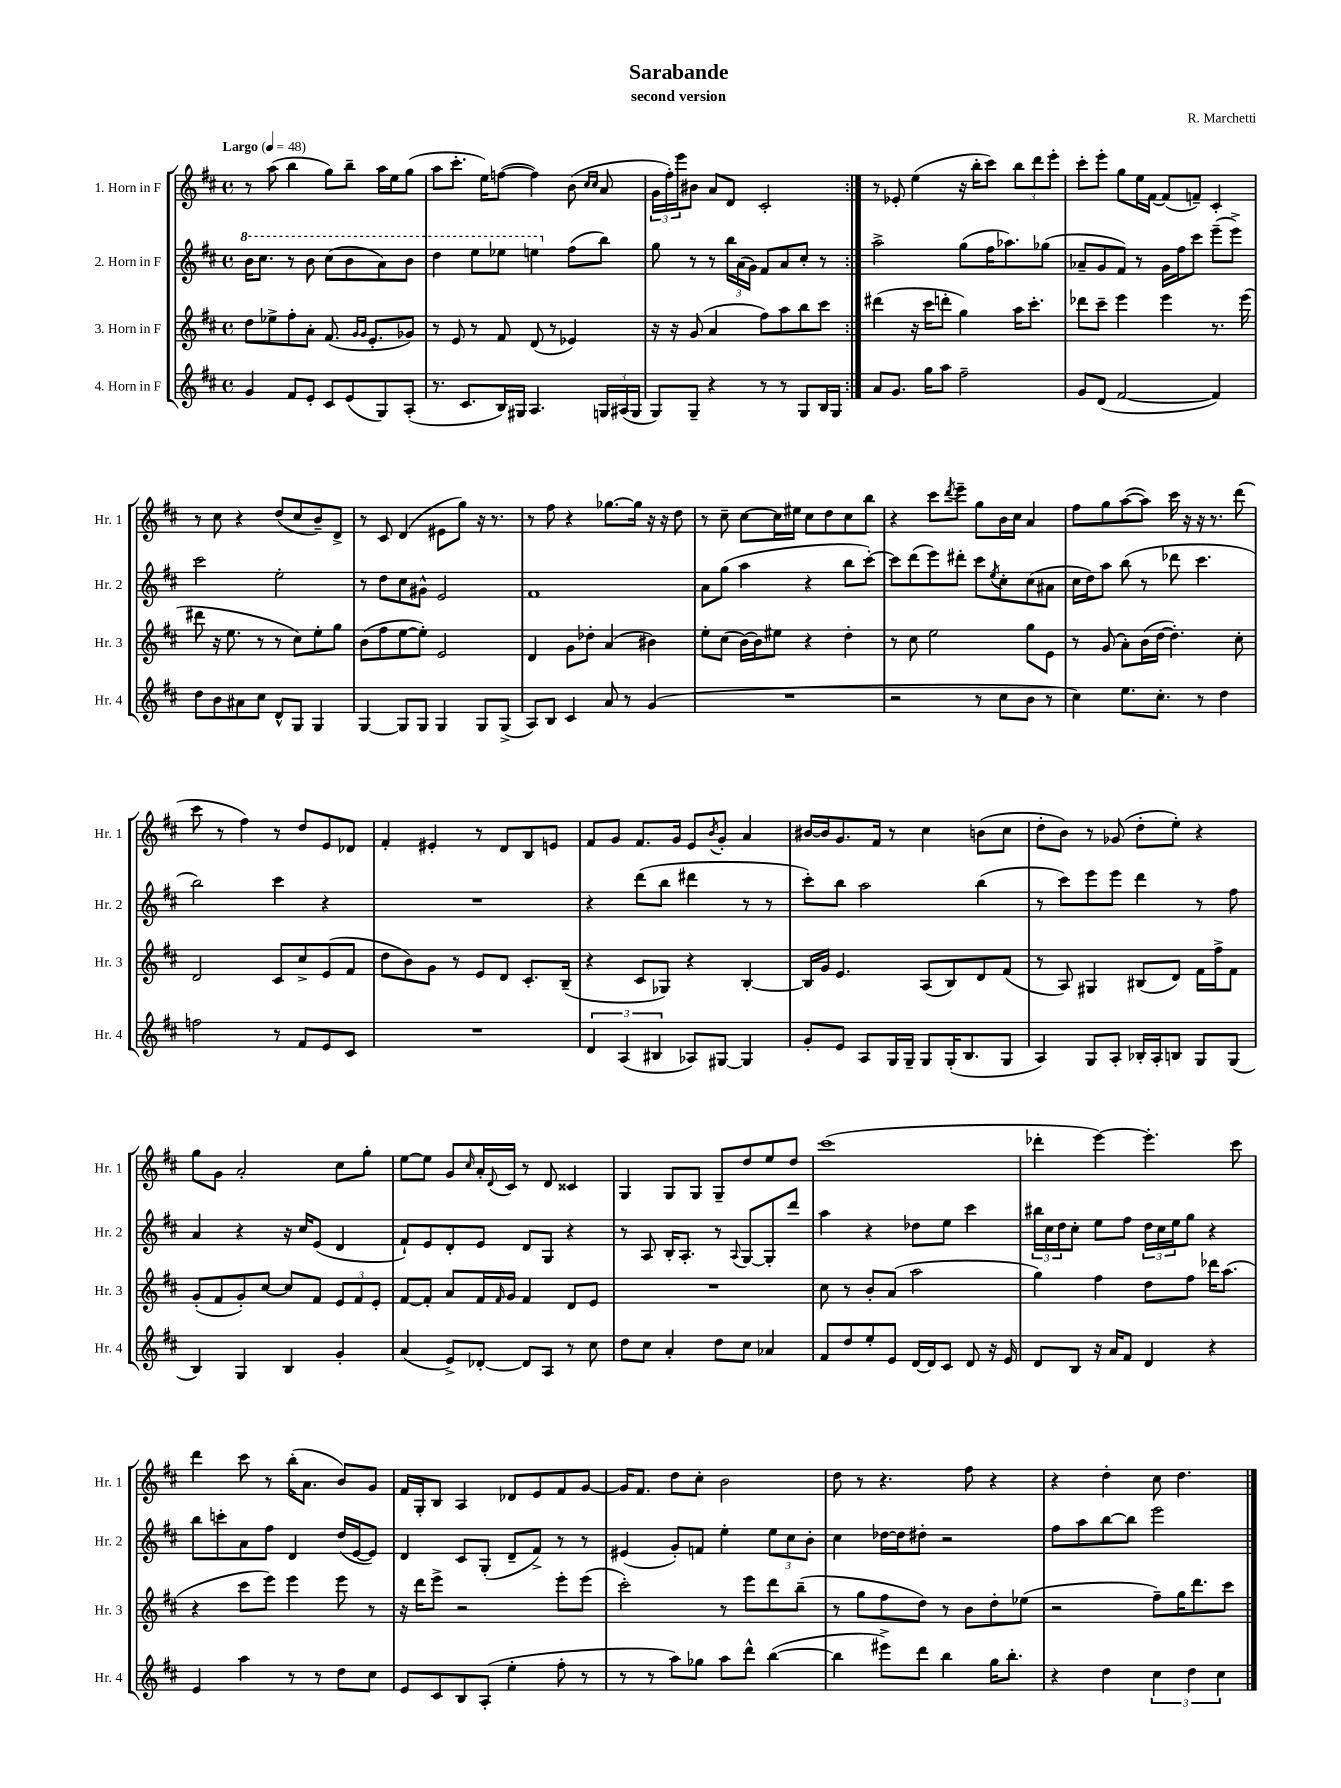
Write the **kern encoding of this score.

**kern	**kern	**kern	**kern
*part4	*part3	*part2	*part1
*staff4	*staff3	*staff2	*staff1
*I"4. Horn in F	*I"3. Horn in F	*I"2. Horn in F	*I"1. Horn in F
*I'Hr. 4	*I'Hr. 3	*I'Hr. 2	*I'Hr. 1
*clefG2	*clefG2	*clefG2	*clefG2
*k[f#c#]	*k[f#c#]	*k[f#c#]	*k[f#c#]
*M4/4	*M4/4	*M4/4	*M4/4
*met(c)	*met(c)	*met(c)	*met(c)
*MM48	*MM48	*MM48	*MM48
*	*	*8va	*
=1	=1	=1	=1
!	!	!	!LO:TX:a:B:t=Largo
4g/	8dd\L	16bb\KL	8r
.	.	8.ccc#\J	.
.	8ee-X^\	.	(8aa\
8f#/L	8ff#'\	8r	4bb\
8e'/J	8a'\J	8bb\	.
8c#/L	(8.f#/	(8ccc#\L	8gg\L)
(8e/	.	8bb\	8bb~\J
.	16qqg/LL	.	.
.	16qqg/JJ	.	.
.	8.e'/L	.	.
8G/)	.	8aa\)	16aa\LL
.	.	.	16ee\J
(8A'/J	8g-X/J)	8bb\J	(8gg\J
=2	=2	=2	=2
8.r	8r	4ddd\	8aa\L
.	8e/	.	8.ccc#'\J
8.c#/L	.	.	.
.	8r	8eee\L	.
.	.	.	16ee\KL)
16B/L)	8f#/	8eee-X\J	([8ffn\J
16G#X/JJ	.	.	.
4.A/	(8d/	4eeen\	4ff\])
.	8r	.	.
*	*	*X8va	*
.	4e-X/)	(8ff#\L	(8b\
.	.	.	16qqcc#/LL
.	.	.	16qqcc#/JJ
24Gn/LL	.	8bb\J)	8a/
(24A#X/	.	.	.
24G/JJ	.	.	.
=3	=3	=3	=3
8G/L)	16r	8gg\	24g\LL
.	.	.	24ff#'\)
.	16r	.	.
.	.	.	24eee\J
8G~/J	(8g/	8r	8b#X\J
4r	4a/	8r	8a/L
.	.	24bb\LL	8d/J
.	.	(24a\	.
.	.	24g\JJ)	.
8r	8ff#\L)	8f#/L	2c#'/
8r	8aa\	8a/	.
8G/L	8bb\	8cc#'/J	.
16B/L	8ccc#\J	8r	.
16G/JJ	.	.	.
=4:|!	=4:|!	=4:|!	=4:|!
8a/L	(4ddd#X\	2aa^\	8r
8.g/J	.	.	8e-X'/
.	16r	.	(4ee\
16gg\KL	16ccc#\KL	.	.
8aa\J	8dddn'\J	.	.
2ff#~\	4gg\)	(8gg\L	16r
.	.	.	16bb'\KL
.	.	16ff#\K	8ccc#\J)
.	.	8.aa-X\)	.
.	16aa\KL	.	12bb\L
.	8.ccc#'\J	.	.
.	.	.	12ddd\
.	.	(8gg-X\J	.
.	.	.	12eee'\J
=5	=5	=5	=5
8g/L	8ddd-X\L	8a-X~/L	8ccc#'\L
(8d/J	8ccc#~\J	8g/	8eee'\J
[2f#/	4eee\	8f#/J)	8gg\L
.	.	8r	16ee\L
.	.	.	[16f#\JJ
.	4eee\	16g\LL	(8f#/L]
.	.	16ff#\J	.
.	.	8ccc#\J	8fn~/J)
4f#/])	8.r	(8eee~\L	4c#'/
.	.	8eee^\J)	.
.	(16eee\	.	.
!!LO:LB:g=z
=6	=6	=6	=6
8dd\L	8ddd#X\	2ccc#\	8r
8b\	16r	.	8cc#\
.	8.ee\	.	.
8a#X\	.	.	4r
8cc#\J	8r	.	.
8d^^/L	8r	2ee'\	(8dd/L
8G/J	8cc#\L)	.	8cc#/
4G/	8ee'\	.	8b~/)
.	8gg\J	.	8d^/J
=7	=7	=7	=7
[4G/	(8b\L	8r	8r
.	8ff#\	8dd\L	8c#/
8G/L]	[8ee\	8cc#\	(4d/
8G/J	8ee'\J])	8g#X^^\J	.
4G/	2e/	2e/	8e#X\L
.	.	.	8gg\J)
8G/L	.	.	16r
.	.	.	8.r
(8G^/J	.	.	.
=8	=8	=8	=8
8A/L)	4d/	1f#	8r
8B/J	.	.	8ff#\
4c#/	8g\L	.	4r
.	8dd-X'\J	.	.
8a/	(4a/	.	[8.gg-X\L
8r	.	.	.
.	.	.	16gg-\Jk]
(4g/	4b#X\)	.	16r
.	.	.	16r
.	.	.	8dd\
=9	=9	=9	=9
1r	8ee'\L	8a\L	8r
.	(8cc#\J	(8gg\J	8cc#~\
.	[16b\LL)	4aa\	[8cc#\L
.	16b\J]	.	.
.	8ee#X\J	.	16cc#\L]
.	.	.	16ee#X\JJ
.	4r	4r	8cc#\L
.	.	.	8dd\
.	4dd'\	8bb\L	8cc#\
.	.	[8ccc#'\J)	8bb\J
=10	=10	=10	=10
2r	8r	8ccc#\L]	4r
.	8cc#\	(8ddd\	.
.	2ee\	8eee\)	8ccc#\L
.	.	.	8qddd/
.	.	8ddd#X'\J	8eee~\J
8r	.	8ccc#\L	8gg\L
.	.	8qee/	.
8cc#\L	.	8cc#'\	16b\L
.	.	.	16cc#\JJ
8b\J	8gg\L	(8cc#\	4a/
8r	8e\J	8a#X\J	.
=11	=11	=11	=11
4cc#\)	8r	16cc#\LL	8ff#\L
.	.	16dd\J)	.
.	(8g/	8aa\J	8gg\
8.ee\L	8a'\L)	(8bb\	([8aa\
.	(16b\L	8r	8aa\J])
8.cc#'\J	[16dd\JJ	.	.
.	4.dd'\])	8ddd-X\	16ccc#\
.	.	.	16r
8r	.	4.ccc#\	16r
.	.	.	8.r
4dd\	.	.	.
.	8cc#'\	.	(8ddd\
!!LO:LB:g=z
=12	=12	=12	=12
2ffn\	2d/	2bb\)	8ccc#\
.	.	.	8r
.	.	.	4ff#\)
8r	8c#/L	4ccc#\	8r
8f#/L	8cc#^/	.	8dd/L
8e/	(8e/	4r	8e/
8c#/J	8f#/J	.	8d-X/J
=13	=13	=13	=13
1r	8dd\L	1r	4f#'/
.	8b\)	.	.
.	8g\J	.	4e#X'/
.	8r	.	.
.	8e/L	.	8r
.	8d/J	.	8d/L
.	8.c#'/L	.	8B/
.	.	.	8en/J
.	(16B~/Jk	.	.
=14	=14	=14	=14
6d/	4r	4r	8f#/L
.	.	.	8g/J
(6A/	.	.	.
.	8c#/L	(8ddd\L	8.f#/L
6B#X/	.	.	.
.	8G-X/J)	8bb\J	.
.	.	.	16g/Jk
8A-X/L)	4r	4ddd#X\	8e/L
.	.	.	8qb/
[8G#X/J	.	.	8g'/J
4G#/]	[4B'/	8r	4a/
.	.	8r	.
=15	=15	=15	=15
8g'/L	16B/LL]	8ccc#'\L)	[16b#X/LL
.	16g/JJ	.	16b#/J]
8e/J	4.e/	8bb\J	8.g/
8A/L	.	2aa\	.
.	.	.	16f#/Jk
16G/L	.	.	8r
16G~/JJ	.	.	.
8G/L	(8A/L	.	4cc#\
(16G'/K	8B/)	.	.
8.B/	.	.	.
.	8d/	(4bb\	(8bn\L
8G/J	(8f#/J	.	8cc#\J
=16	=16	=16	=16
4A/)	8r	8r	8dd'\L
.	8A/)	8ccc#\L)	8b\J)
8G/L	4G#X/	8eee\	8r
8A'/J	.	8eee\J	(8g-X/
16B-X'/LL	(8B#X/L	4ddd\	8dd'\L
16A'/J	.	.	.
8Bn/J	8d/J)	.	8ee'\J)
8G/L	16f#\LL	8r	4r
.	16ff#^\J	.	.
(8G/J	8f#\J	8ff#\	.
!!LO:LB:g=z
=17	=17	=17	=17
4B/)	(8g'/L	4a/	8gg\L
.	8f#/	.	8g\J
4G/	8g'/)	4r	2a'/
.	[8cc#/J	.	.
4B/	8cc#/L]	16r	.
.	.	16cc#/KL	.
.	8f#/J	(8e/J	.
4g'/	12e/L	4d/	8cc#\L
.	12f#/	.	.
.	.	.	8gg'\J
.	12e'/J	.	.
=18	=18	=18	=18
(4a/	[8f#/L	8f#`/L)	[8ee\L
.	8f#'/J]	8e/	8ee\J]
8e^/L)	8a/L	8d'/	8g/L
.	.	.	16qqcc#/
[8d-X'/J	16f#/L	8e/J	16a'/L
.	16qqf#/	.	8qqd/
.	16g/JJ	.	16c#/JJ
8d-/L]	4f#/	8d/L	8r
8A/J	.	8G/J	8d/
8r	8d/L	4r	4c##X/
8cc#\	8e/J	.	.
=19	=19	=19	=19
8dd\L	1r	8r	4G/
8cc#\J	.	8A/	.
4a'/	.	16B'/KL	8G/L
.	.	8.A'/J	.
.	.	.	8G/J
8dd\L	.	8r	8G~/L
.	.	8qqA/	.
8cc#\J	.	[8G/L	8dd/
4a-X/	.	8G'/]	8ee/
.	.	8ddd/J	8dd/J
=20	=20	=20	=20
8f#/L	8cc#\	4aa\	(1ccc#
8dd/	8r	.	.
8ee'/	8b'/L	4r	.
8e/J	(8a/J	.	.
[16d/LL	2aa\	8dd-X\L	.
16d/J]	.	.	.
8c#/J	.	8ee\J	.
8d/	.	4ccc#\	.
16r	.	.	.
16e/	.	.	.
=21	=21	=21	=21
8d/L	4gg\)	24bb#X\LL	4ddd-X'\
.	.	24cc#\	.
.	.	24dd\J	.
8B/J	.	8cc#'\J	.
16r	4ff#\	8ee\L	[4eee\)
16a/KL	.	.	.
8f#/J	.	8ff#\J	.
4d/	8dd\L	24dd\LL	4.eee'\]
.	.	24cc#\	.
.	.	24ee\J	.
.	8ff#\J	8gg\J	.
4r	16ddd-X\KL	4r	.
.	(8.aa\J	.	.
.	.	.	8ccc#\
!!LO:LB:g=z
=22	=22	=22	=22
4e/	4r	8bb\L	4ddd\
.	.	8cccn'\	.
4aa\	8ccc#\L	8a\	8ccc#\
.	8eee\J)	8ff#\J	8r
8r	4eee\	4d/	(16bb'\KL
.	.	.	8.a\J
8r	.	.	.
8dd\L	8eee\	(16dd/LL	8b/L)
.	.	[16e/J	.
8cc#\J	8r	8e/J])	8g/J
=23	=23	=23	=23
8e/L	16r	4d/	16f#/LL
.	16ddd\KL	.	16G'/J
8c#/	8eee^\J	.	8B/J
8B/	2r	8c#/L	4A/
(8A'/J	.	(8G'/J	.
4ee'\	.	8d~/L	8d-X/L
.	.	8f#^/J)	8e/
8ff#'\	8eee'\L	8r	8f#/
8r	(8eee\J	8r	[8g/J
=24	=24	=24	=24
8r	2ccc#'\)	(4e#X/	16g/KL]
.	.	.	8.f#/J
8r	.	.	.
8aa\L)	.	8g'/L)	8dd\L
8gg-X\J	.	8fn/J	8cc#'\J
8aa\L	8r	4ee'\	2b\
8ddd^^\J	8eee\L	.	.
([4bb\	8ddd\	12ee\L	.
.	.	12cc#\	.
.	(8bb~\J	.	.
.	.	12b'\J	.
=25	=25	=25	=25
4bb\]	8r	4cc#\	8dd\
.	8gg\L	.	8r
8eee#X^\L)	8ff#\	[16dd-X\LL	4.r
.	.	16dd-\J]	.
8ddd\J	8dd\J)	8dd#X'\J	.
4bb\	8r	2r	.
.	8b\L	.	8ff#\
16gg\KL	8dd'\	.	4r
8.bb'\J	.	.	.
.	(8ee-X\J	.	.
=26	=26	=26	=26
4r	2r	8ff#\L	4r
.	.	8aa\	.
4dd\	.	[8bb\	4dd'\
.	.	8bb\J]	.
6cc#\	8ff#~\L)	2eee\	8cc#\
.	16gg\K	.	4.dd\
6dd\	.	.	.
.	8.ddd\	.	.
6cc#\	.	.	.
.	8ccc#\J	.	.
==	==	==	==
*-	*-	*-	*-
